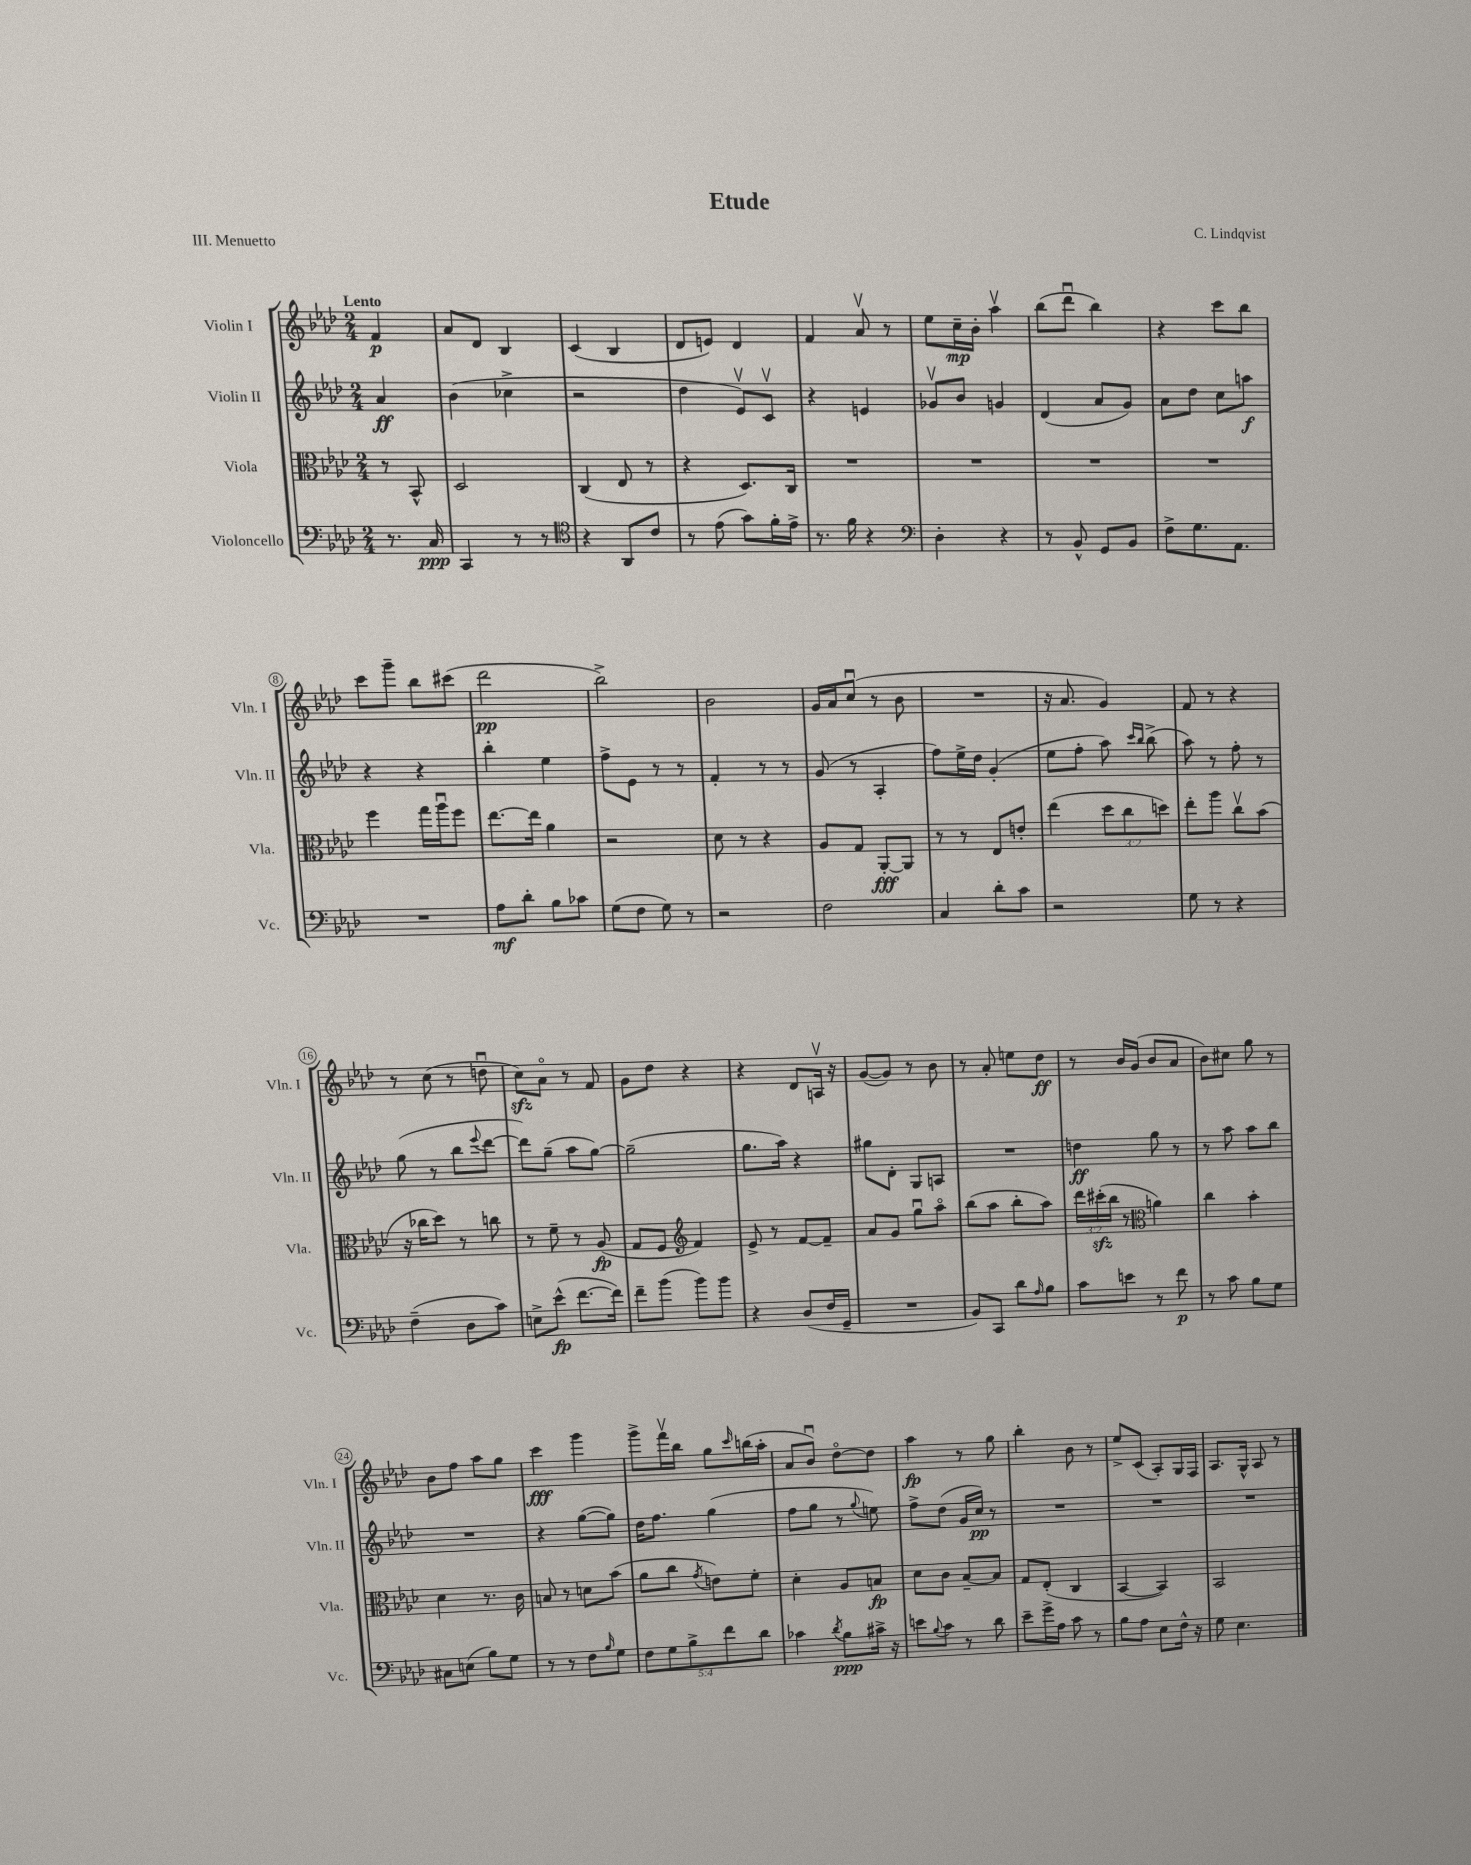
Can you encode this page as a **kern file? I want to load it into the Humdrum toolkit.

**kern	**kern	**kern	**kern
*staff4	*staff3	*staff2	*staff1
*clefF4	*clefC3	*clefG2	*clefG2
*k[b-e-a-d-]	*k[b-e-a-d-]	*k[b-e-a-d-]	*k[b-e-a-d-]
*M2/4	*M2/4	*M2/4	*M2/4
8.r	8r	4a-	4f
.	8BB-^^	.	.
16C	.	.	.
=	=	=	=
4CC	2D-	(4b-	8a-
.	.	.	8d-
8r	.	4cc-^	4B-
8r	.	.	.
=	=	=	=
*clefC4	*	*	*
4r	(4C	2r	(4c
8AA-	8E-	.	4B-
8c	8r	.	.
=	=	=	=
8r	4r	4dd-	8d-
(8e-	.	.	8e)
8g)	8.D-)	8e-v)	4d-
16f'	.	8cv	.
16e-^	16C	.	.
=	=	=	=
8.r	2r	4r	4f
16f	.	.	.
4r	.	4e	8a-v
.	.	.	8r
=	=	=	=
*clefF4	*	*	*
4D-'	2r	8g-v	8ee-
.	.	8b-	16cc~
.	.	.	16b-'
4r	.	4g	4aa-v
=	=	=	=
8r	2r	(4d-	(8bb-
8BB-^^	.	.	8ddd-u
8GG	.	8a-	4bb-)
8BB-	.	8g)	.
=	=	=	=
8F^	2r	8a-	4r
8.G	.	8dd-	.
.	.	8cc	8ccc
8.AA-	.	.	.
.	.	8aa	8bb-
=	=	=	=
2r	4ff	4r	8ccc
.	.	.	8ggg~
.	16gg	4r	8bb-
.	16aa-u	.	.
.	8ff	.	(8ccc#
=	=	=	=
8A-	[8.ee-	4bb-'	2ddd-
8d-'	.	.	.
.	16ee-]	.	.
8B-	4a-	4ee-	.
8c-	.	.	.
=	=	=	=
(8G	2r	8ff^	2bb-^)
8F	.	8e-	.
8G)	.	8r	.
8r	.	8r	.
=	=	=	=
2r	8d-	4f'	2b-
.	8r	.	.
.	4r	8r	.
.	.	8r	.
=	=	=	=
2F	8A-	(8g	16g
.	.	.	16a-
.	8G	8r	(8ccu
.	[8AA-'	4A-'	8r
.	8AA-]	.	8b-
=	=	=	=
4C	8r	8ff)	2r
.	8r	16ee-^	.
.	.	16dd-	.
8d-'	8E-	(4g'	.
8c	8e'	.	.
=	=	=	=
2r	(4ee-	8ee-	16r
.	.	.	8.a-
.	.	8ff'	.
.	12dd-	8aa-)	4g)
.	12cc	.	.
.	.	16qqccc	.
.	.	16qqbb-	.
.	.	(8bb-^	.
.	12dd)	.	.
=	=	=	=
8G	8ee-'	8aa-)	8f
8r	8aa-	8r	8r
4r	8ccv	8ff'	4r
.	(8b-	8r	.
=	=	=	=
(4F~	16r	(8gg	8r
.	16cc-	.	.
.	8dd-)	8r	(8cc
8D-	8r	8bb-	8r
.	.	8qqeee-	.
8c)	8cc	[8ddd-	8ddu
=	=	=	=
8E^	8r	8ddd-])	8cc)
(8e-^^	8f~	(8gg~	8a-o
[8.f	8r	8aa-	8r
.	(8A-	[8gg)	8f
16f])	.	.	.
=	=	=	=
8f~	8G	(2gg~]	8g
(8b-	8F	.	8dd-
*	*clefG2	*	*
8b-)	4f)	.	4r
8b-	.	.	.
=	=	=	=
4r	8e-^	8.gg	4r
.	8r	.	.
.	.	16aa-)	.
(8D-	[8f	4r	8d-
16F	8f~]	.	16Av
16GG~	.	.	16r
=	=	=	=
2r	8a-	8gg#	([8g
.	8g	8d-'	8g])
.	8ggu	8G	8r
.	8aa-o	8A	8b-
=	=	=	=
8BB-)	(8bb-	2r	8r
8CC	8aa-	.	8a-'
8d-	8bb-'	.	8ee
16qqA-	.	.	.
8B-	8aa-)	.	8dd-
=	=	=	=
8c	24ddd-	4dd	8r
.	(24ccc#'	.	.
.	24bb-	.	.
8e	8r	.	16b-
.	.	.	(16g
*	*clefC3	*	*
8r	4a)	8gg	8b-
8f	.	8r	8a-
=	=	=	=
8r	4cc	8r	8b-)
8c	.	8aa-	8cc#
8B-	4b-'	8aa-	8gg
8G	.	8bb-	8r
=	=	=	=
8C#	4d-	2r	8b-
(8E	.	.	8ff
8B-)	8.r	.	8aa-
8G	.	.	8gg
.	16c	.	.
=	=	=	=
8r	8B	4r	4ccc
8r	8r	.	.
8F	8d	([8gg	4ggg
16qqB-	.	.	.
8G	(8b-	8gg])	.
=	=	=	=
10F	8a-	16dd-	8ggg^
.	.	8.ff	.
10G	.	.	.
.	8cc	.	16fffv
.	.	.	16bb-
10B-^	.	.	.
.	8qg	.	.
.	8e)	(4gg	8gg
10f	.	.	.
.	.	.	16qqccc
.	8f'	.	(16bb
10d-	.	.	.
.	.	.	16aa-'
=	=	=	=
4c-	4d-'	8ff	8a-
.	.	8gg	8b-u)
8qd-	.	.	.
8B-	8A-	8r	[8dd-o
.	.	8qqgg	.
16c#^	8B	8ee)	8dd-]
16r	.	.	.
=	=	=	=
8e	8d-	8ff^	4aa-
8qqB-	.	.	.
8c	8c	(8dd-	.
8r	[8B-~	16g	8r
.	.	16cc)	.
8d-	8B-]	8r	8gg
=	=	=	=
8e-~	8G	2r	4bb-'
16g^	(8E-'	.	.
16A-	.	.	.
8c	4C	.	8b-
8r	.	.	8r
=	=	=	=
8B-	[4BB-	2r	8ee-^
8A-	.	.	(8c
8E-	4BB-])	.	8A-')
16F^^	.	.	16G
16r	.	.	16F
=	=	=	=
8G	2BB-	2r	8.A-
4.E-	.	.	.
.	.	.	16G^^
.	.	.	8A-
.	.	.	8r
==	==	==	==
*-	*-	*-	*-
